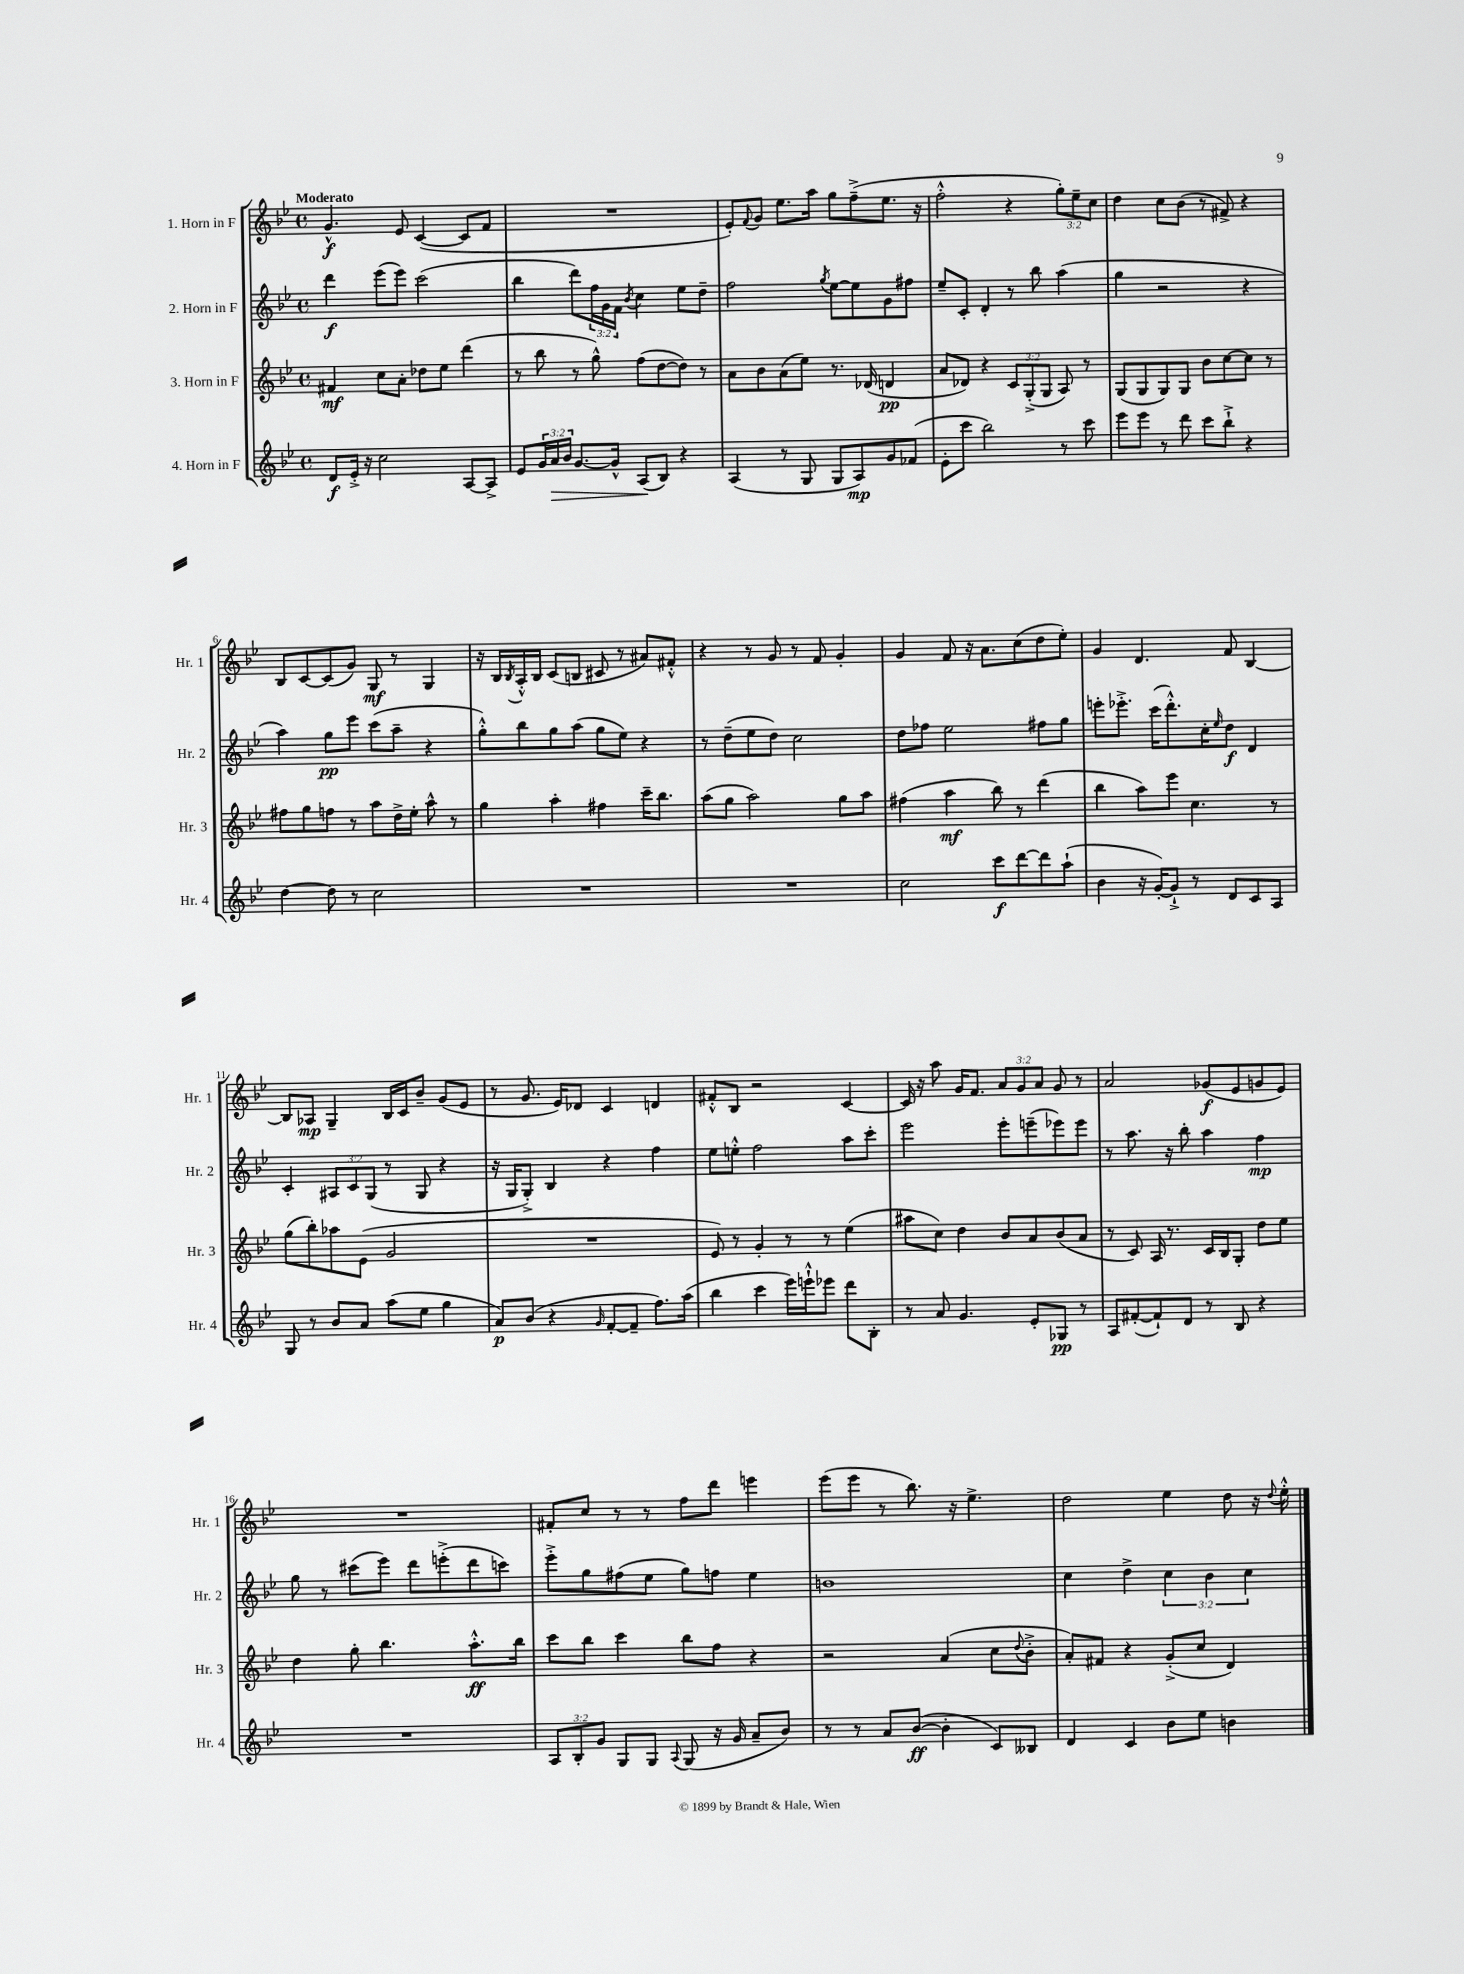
<<
\new StaffGroup <<
\new Staff = "s0" \with { instrumentName = "1. Horn in F" shortInstrumentName = "Hr. 1" } {
    \clef treble \key bes \major \defaultTimeSignature \time 4/4 \override Staff.TupletNumber.text = #tuplet-number::calc-fraction-text \tempo "Moderato"
    g'4.-^\f ees'8 c'4~( c'8 f'8 |
    R1 |
    ees'8-.) \appoggiatura { f'8 } g'8 ees''8. a''16 g''8 f''8--->( ees''8. r16 |
    f''2-.-^ r4 \tuplet 3/2 { g''8-.) ees''8-- c''8 } |
    d''4 c''8 bes'8( r8 fis'8->) r4 |
    bes8 c'8~ c'8( g'8) g8\mf r8 g4 |
    r16 bes16 \acciaccatura { bes8 } a16-.-^ bes16 c'8( b8 cis'8 r8 ais'8) fis'8-.-^ |
    r4 r8 g'8 r8 f'8 g'4-. |
    g'4 f'8 r16 a'8. c''8( d''8 ees''8-.) |
    g'4 d'4. f'8 bes4~ |
    bes8 aes8\mp g4-- bes16 c'16 bes'8-- g'8( ees'8 |
    r8 g'8. ees'16) des'8 c'4 d'4 |
    fis'8-.-^ bes8 r2 c'4~ |
    c'16 r16 a''8 g'16 f'8. \tuplet 3/2 { a'8 g'8 a'8 } g'8 r8 |
    a'2 ges'8\f( ees'8 g'8 ees'8) |
    R1 |
    fis'8-. c''8 r8 r8 f''8 d'''8 e'''4 |
    ees'''8( ees'''8 r8 bes''8.) r16 ees''4.-> |
    d''2 ees''4 d''8 r16 \appoggiatura { d''8 } ees''16-.-^ \bar "|." |
}
\new Staff = "s1" \with { instrumentName = "2. Horn in F" shortInstrumentName = "Hr. 2" } {
    \clef treble \key bes \major \defaultTimeSignature \time 4/4 \override Staff.TupletNumber.text = #tuplet-number::calc-fraction-text
    d'''4\f ees'''8( ees'''8) c'''2( |
    bes''4 d'''8) \tuplet 3/2 { f''16 g'16 f'16 } \acciaccatura { bes'8 } c''4 ees''8 d''8-- |
    f''2 \acciaccatura { g''8 } ees''8~ ees''8 g'8 fis''8 |
    ees''8-- c'8-. d'4-. r8 bes''8 a''4( |
    g''4 r2 r4 |
    a''4) g''8\pp ees'''8 c'''8( a''8-- r4 |
    g''8-.-^) bes''8 g''8 a''8( g''8 ees''8) r4 |
    r8 d''8--( ees''8 d''8) c''2 |
    d''8 fes''8 ees''2 fis''8 g''8 |
    e'''8-. ees'''8.-.-> c'''16( d'''8.-.-^) c''16-. \grace { ees''16 } d''8\f d'4 |
    c'4-. \tuplet 3/2 { ais8 c'8 g8( } r8 g8 r4 |
    r16 g16 g8-.->) bes4 r4 f''4 |
    ees''8 e''8-.-^ f''2 a''8 c'''8-. |
    ees'''2 ees'''8-. e'''8--( ees'''8) ees'''8 |
    r8 a''8. r16 bes''8-. a''4 f''4\mp |
    g''8 r8 cis'''8( ees'''8) d'''8 e'''8-.->( d'''8 c'''8) |
    ees'''8-.-> g''8 fis''8( ees''8 g''8) f''8 ees''4 |
    b'1 |
    c''4 d''4-> \tuplet 3/2 { c''4 bes'4 c''4 } \bar "|." |
}
\new Staff = "s2" \with { instrumentName = "3. Horn in F" shortInstrumentName = "Hr. 3" } {
    \clef treble \key bes \major \defaultTimeSignature \time 4/4 \override Staff.TupletNumber.text = #tuplet-number::calc-fraction-text
    fis'4\mf c''8 a'8-. des''8 ees''8 d'''4( |
    r8 bes''8 r8 g''8-^) f''8( d''8~ d''8) r8 |
    a'8 bes'8 a'8( ees''8) r8. des'16( d'4\pp |
    a'8 des'8) r4 \tuplet 3/2 { c'8 g8-.->( g8 } a8) r8 |
    g8( g8 g8) g8 bes'8 c''8~ c''8 r8 |
    fis''8 g''8 f''8 r8 a''8 d''16-> ees''16-. a''8-^ r8 |
    g''4 a''4-. fis''4 c'''16-- bes''8. |
    a''8( g''8 a''2) g''8 a''8 |
    fis''4( a''4\mf bes''8) r8 d'''4( |
    bes''4 a''8) ees'''8 c''4. r8 |
    g''8( bes''8-.) aes''8 ees'8( g'2 |
    R1 |
    ees'8) r8 g'4-. r8 r8 ees''4( |
    ais''8 c''8) d''4 bes'8 a'8 bes'8( a'8 |
    r8 c'8) a16 r8. c'16 bes16 g8-. d''8 ees''8 |
    d''4 g''8-. bes''4. a''8.-.-^\ff bes''16 |
    c'''8 bes''8 c'''4 bes''8 f''8 r4 |
    r2 a'4( c''8 \appoggiatura { d''8 } bes'8-.-> |
    a'8-.) fis'8 r4 g'8-.->( c''8 d'4) \bar "|." |
}
\new Staff = "s3" \with { instrumentName = "4. Horn in F" shortInstrumentName = "Hr. 4" } {
    \clef treble \key bes \major \defaultTimeSignature \time 4/4 \override Staff.TupletNumber.text = #tuplet-number::calc-fraction-text
    d'8\f ees'16-.-> r16 c''2 a8~ a8-> |
    ees'8 \tuplet 3/2 { g'16 a'16\> bes'16 } g'8.~ g'16-^ a8\!( bes8) r4 |
    a4( r8 g8 g8 a8\mp) g'8 fes'8( |
    ees'8-. c'''8 bes''2) r8 c'''8 |
    ees'''8 ees'''8 r8 d'''8 c'''8 bes''8-!-> r4 |
    d''4~ d''8 r8 c''2 |
    R1 |
    R1 |
    c''2 c'''8\f d'''8~ d'''8 a''8-!( |
    bes'4 r16 g'16~-.) g'8-!-> r8 d'8 c'8 a8 |
    g8 r8 bes'8 a'8 a''8( ees''8 g''4 |
    a'8\p) bes'8( r4 \grace { g'16 } f'8~-. f'8-- f''8.) a''16( |
    bes''4 c'''4 ees'''16) e'''16-!-^ ees'''8 d'''8 bes8-. |
    r8 a'8 g'4. ees'8-. ges8\pp r8 |
    a8 fis'8~-.( fis'8-!) d'8 r8 bes8 r4 |
    R1 |
    \tuplet 3/2 { a8 bes8-. g'8 } g8 g8 \appoggiatura { a8 } g8( r16 g'16 a'8-- bes'8) |
    r8 r8 a'8 bes'8~\ff( bes'4-. c'8) beses8 |
    d'4 c'4 bes'8 ees''8 b'4 \bar "|." |
}
>>
>>
